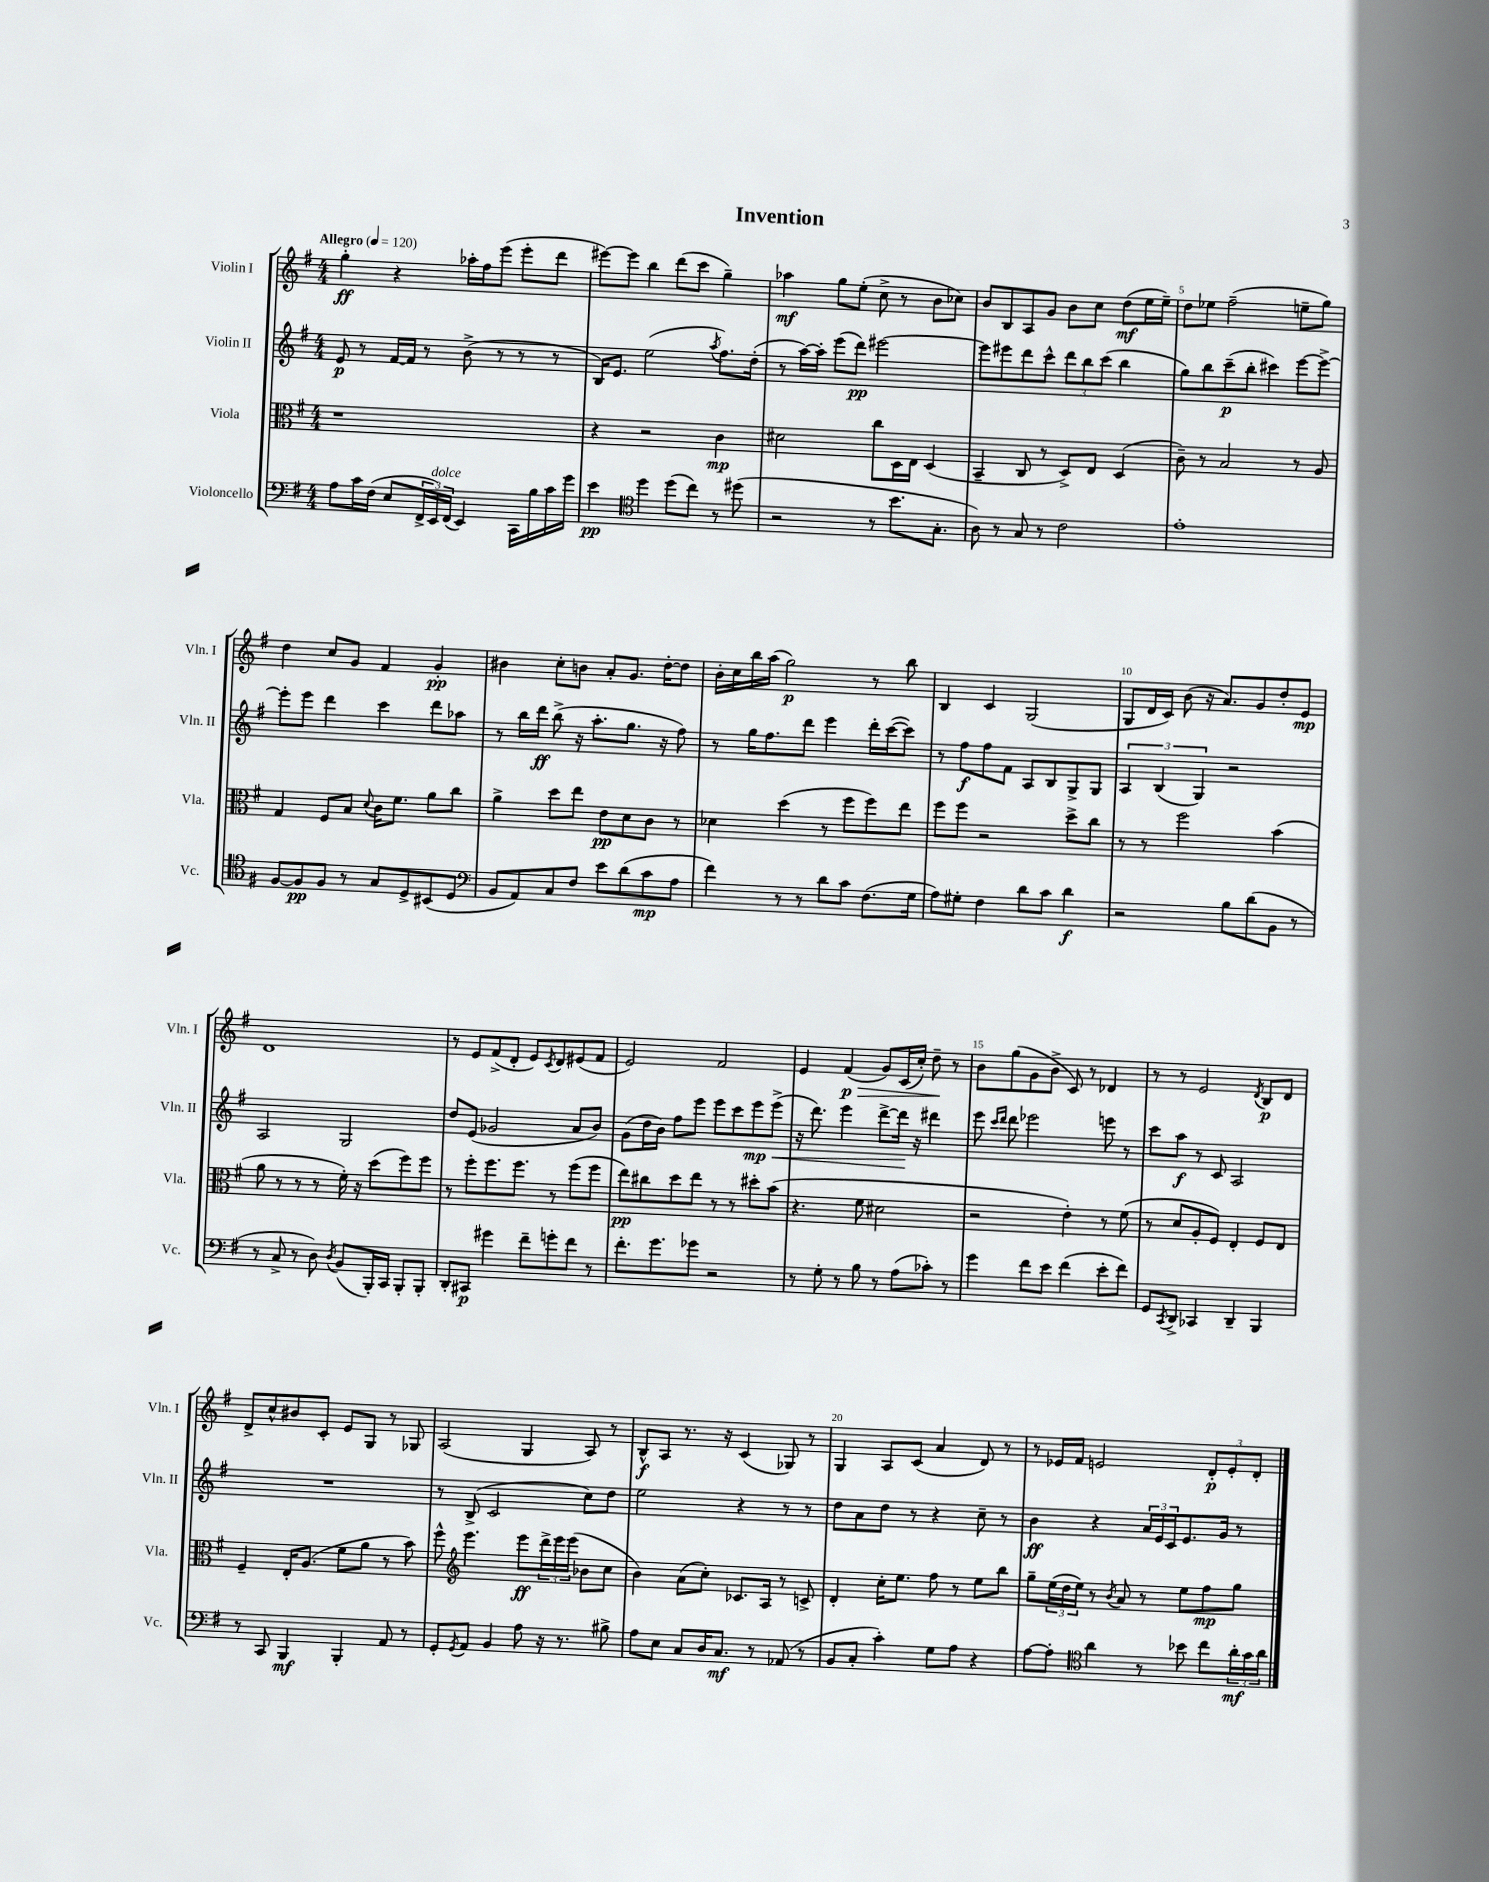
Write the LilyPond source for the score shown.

\header { title = "Invention" }
<<
\new StaffGroup <<
\new Staff = "s0" \with { instrumentName = "Violin I" shortInstrumentName = "Vln. I" } {
    \clef treble \key g \major \numericTimeSignature \time 4/4 \tempo "Allegro" 4 = 120
    g''4-.\ff r4 aes''16-. fis''16 e'''8( e'''8-. d'''8 |
    eis'''8~) eis'''8 b''4 d'''8( c'''8 g''4--) |
    aes''4\mf g''8 e''8-.( c''8-> r8 b'8 ces''8) |
    b'8 b8 a8 g'8 b'8 c''8 d''8\mf( e''16 e''16--) |
    d''8 ees''8 fis''2--( e''8-- g''8) |
    d''4 c''8 g'8 fis'4 g'4-.\pp |
    bis'4 c''8-. b'8 a'8-. g'8. d''16~-. d''8 |
    b'16-. c''16 b''16 a''16( g''2\p) r8 b''8 |
    b4 c'4 g2( |
    g8 d'16 c'16) b'8( r16 a'8.) g'8 d''8-. e'8\mp |
    d'1 |
    r8 e'8 fis'8->( d'8-. e'8) \acciaccatura { c'8 } d'8 eis'8( fis'8 |
    e'2) fis'2 |
    e'4 fis'4\p\>( g'8) c'16( c''16-.) d''8--\! r8 |
    b'8 g''8( g'8 b'8-> c'8) r8 des'4 |
    r8 r8 e'2 \acciaccatura { d'8 } b8\p d'8 |
    d'8-> c''8-^ bis'8 c'8-. e'8 g8 r8 ges8 |
    a2( g4 a8) r8 |
    b8-^\f a8 r8. r16 c'4( ges8) r8 |
    g4 a8 c'8( a'4 d'8) r8 |
    r8 ees'16 fis'16 e'2 \tuplet 3/2 { d'8-.\p e'8-. d'8-. } \bar "|." |
}
\new Staff = "s1" \with { instrumentName = "Violin II" shortInstrumentName = "Vln. II" } {
    \clef treble \key g \major \numericTimeSignature \time 4/4
    e'8\p r8 fis'16~ fis'16 r8 b'8->( r8 r8 r8 |
    b16) e'8. e''2( \acciaccatura { a''8 } fis''8.) d''16-.( |
    r8 a''16~) a''16-. e'''8( d'''8\pp) eis'''2~ |
    eis'''8 eis'''8 d'''8 c'''8-^ \tuplet 3/2 { d'''8 b''8 c'''8( } b''4 |
    g''8) b''8 c'''8--\p( b''8-. cis'''4) e'''8~ e'''8~-> |
    e'''8-. e'''8 d'''4 c'''4 d'''8 aes''8 |
    r8 b''16 d'''16\ff b''8->( r16 a''8.-. g''8. r16 fis''8) |
    r8 g''16 fis''8. d'''8 e'''4 d'''16-. c'''16~( c'''8) |
    r8 fis''8\f fis''8 fis'8 a8 b8 g8-> g8 |
    \tuplet 3/2 { a4 b4( g4) } r2 |
    a2 g2 |
    d''8 e'8( ges'2 a'8 b'8) |
    g'8( d''16 b'16) fis''8 e'''8 e'''8 c'''8 e'''8\mp\< e'''8->( |
    r16 d'''8.) e'''4 d'''8~-> d'''16\! r16 dis'''4 |
    e'''8 \grace { c'''16 d'''16 } d'''8 ees'''2 e'''8 r8 |
    c'''8 a''8\f r8 c'8 a2 |
    R1 |
    r8 b8->( c'2 c''8) d''8 |
    e''2 r4 r8 r8 |
    d''8 a'8 d''8 r8 r4 c''8-- r8 |
    b'4\ff r4 \tuplet 3/2 { a'16 e'16 c'16 } e'8. g'16 r8 \bar "|." |
}
\new Staff = "s2" \with { instrumentName = "Viola" shortInstrumentName = "Vla." } {
    \clef alto \key g \major \numericTimeSignature \time 4/4
    r1 |
    r4 r2 c'4\mp |
    dis'2 c''8 d16 e16 d4( |
    b,4-- c8 r8 d8->) e8 d4( |
    c'8--) r8 b2 r8 a8 |
    g4 fis8 b8 \appoggiatura { d'8 } c'16 fis'8. a'8 c''8 |
    a'4-> d''8 e''8 e'8\pp d'8 c'8 r8 |
    des'4 d''4( r8 fis''8 fis''8) e''8 |
    fis''8 fis''8 r2 d''8-> c''8 |
    r8 r8 fis''2 b'4( |
    a'8 r8 r8 r8 fis'16-.) r16 d''8( fis''8) fis''8 |
    r8 fis''8-. fis''8. fis''8. r8 fis''8( fis''8 |
    e''8\pp) cis''8 d''8 e''8 r8 r8 dis''8-. b'8( |
    r4. fis'8 dis'2 |
    r2 e'4-.) r8 fis'8( |
    r8 d'8 a8-. fis8) e4-. fis8 e8 |
    fis4-- e16-. a8.( fis'8 a'8 r8 b'8) |
    fis''8-^ \clef treble e'''4. e'''8\ff \tuplet 3/2 { d'''16-> e'''16 e'''16( } bes'8 c''8 |
    b'4) a'8( c''8-.) ces'8. a16 r8 c'8-> |
    d'4-. c''16-. e''8. fis''8 r8 e''8 b''8 |
    g''8-- \tuplet 3/2 { e''16( d''16 e''16) } r8 \acciaccatura { b'8 } a'8 r8 e''8 fis''8\mp g''8 \bar "|." |
}
\new Staff = "s3" \with { instrumentName = "Violoncello" shortInstrumentName = "Vc." } {
    \clef bass \key g \major \numericTimeSignature \time 4/4
    a8 c'16 fis16( e8 \tuplet 3/2 { fis,16-> e,16^\markup { \italic "dolce" }) fis,16( } e,4) c,16 b16 c'16 g'16 |
    e'4\pp \clef tenor d''4 d''8( c''8) r8 dis''8( |
    r2 r8 b'8. g8.-. |
    a8) r8 g8 r8 c'2 |
    e'1-. |
    fis8~ fis8\pp fis8 r8 g8 d8-> bis,8( d8 |
    \clef bass b,8 a,8) c8 fis8 e'8 d'8( c'8\mp a8 |
    fis'4) r8 r8 d'8 c'8 fis8.( g16 |
    a8) gis8-. fis4 d'8 c'8 d'4\f |
    r2 b8 d'8( b,8 r8 |
    r8 c8-> r8 d8) \acciaccatura { d8 } b,8( b,,16-.) c,16 b,,8-. b,,8-. |
    d,8-. cis,8\p gis'4 fis'8-- g'8-. fis'8 r8 |
    fis'8.-. g'8. ges'8 r2 |
    r8 g8-. r8 b8 r8 a8( ces'8-.) r8 |
    g'4 fis'8 e'8 fis'4( e'8-. fis'8) |
    g,8 \acciaccatura { c,8 } d,8-> ces,4 d,4-- b,,4 |
    r8 c,8 b,,4\mf b,,4-. a,8 r8 |
    g,8-. \acciaccatura { g,8 } a,8 b,4 a8 r16 r8. bis8-> |
    a8 e8 c8 d16 c8.\mf r8 aes,8( r8 |
    b,8 c8-. c'4-.) g8 a8 r4 |
    a8~ a8-. \clef tenor a'4 r8 bes'8 c''8 \tuplet 3/2 { a'16-.\mf g'16 a'16 } \bar "|." |
}
>>
>>
\layout { \context { \Score \override BarNumber.break-visibility = ##(#f #t #t) barNumberVisibility = #(every-nth-bar-number-visible 5) } }
